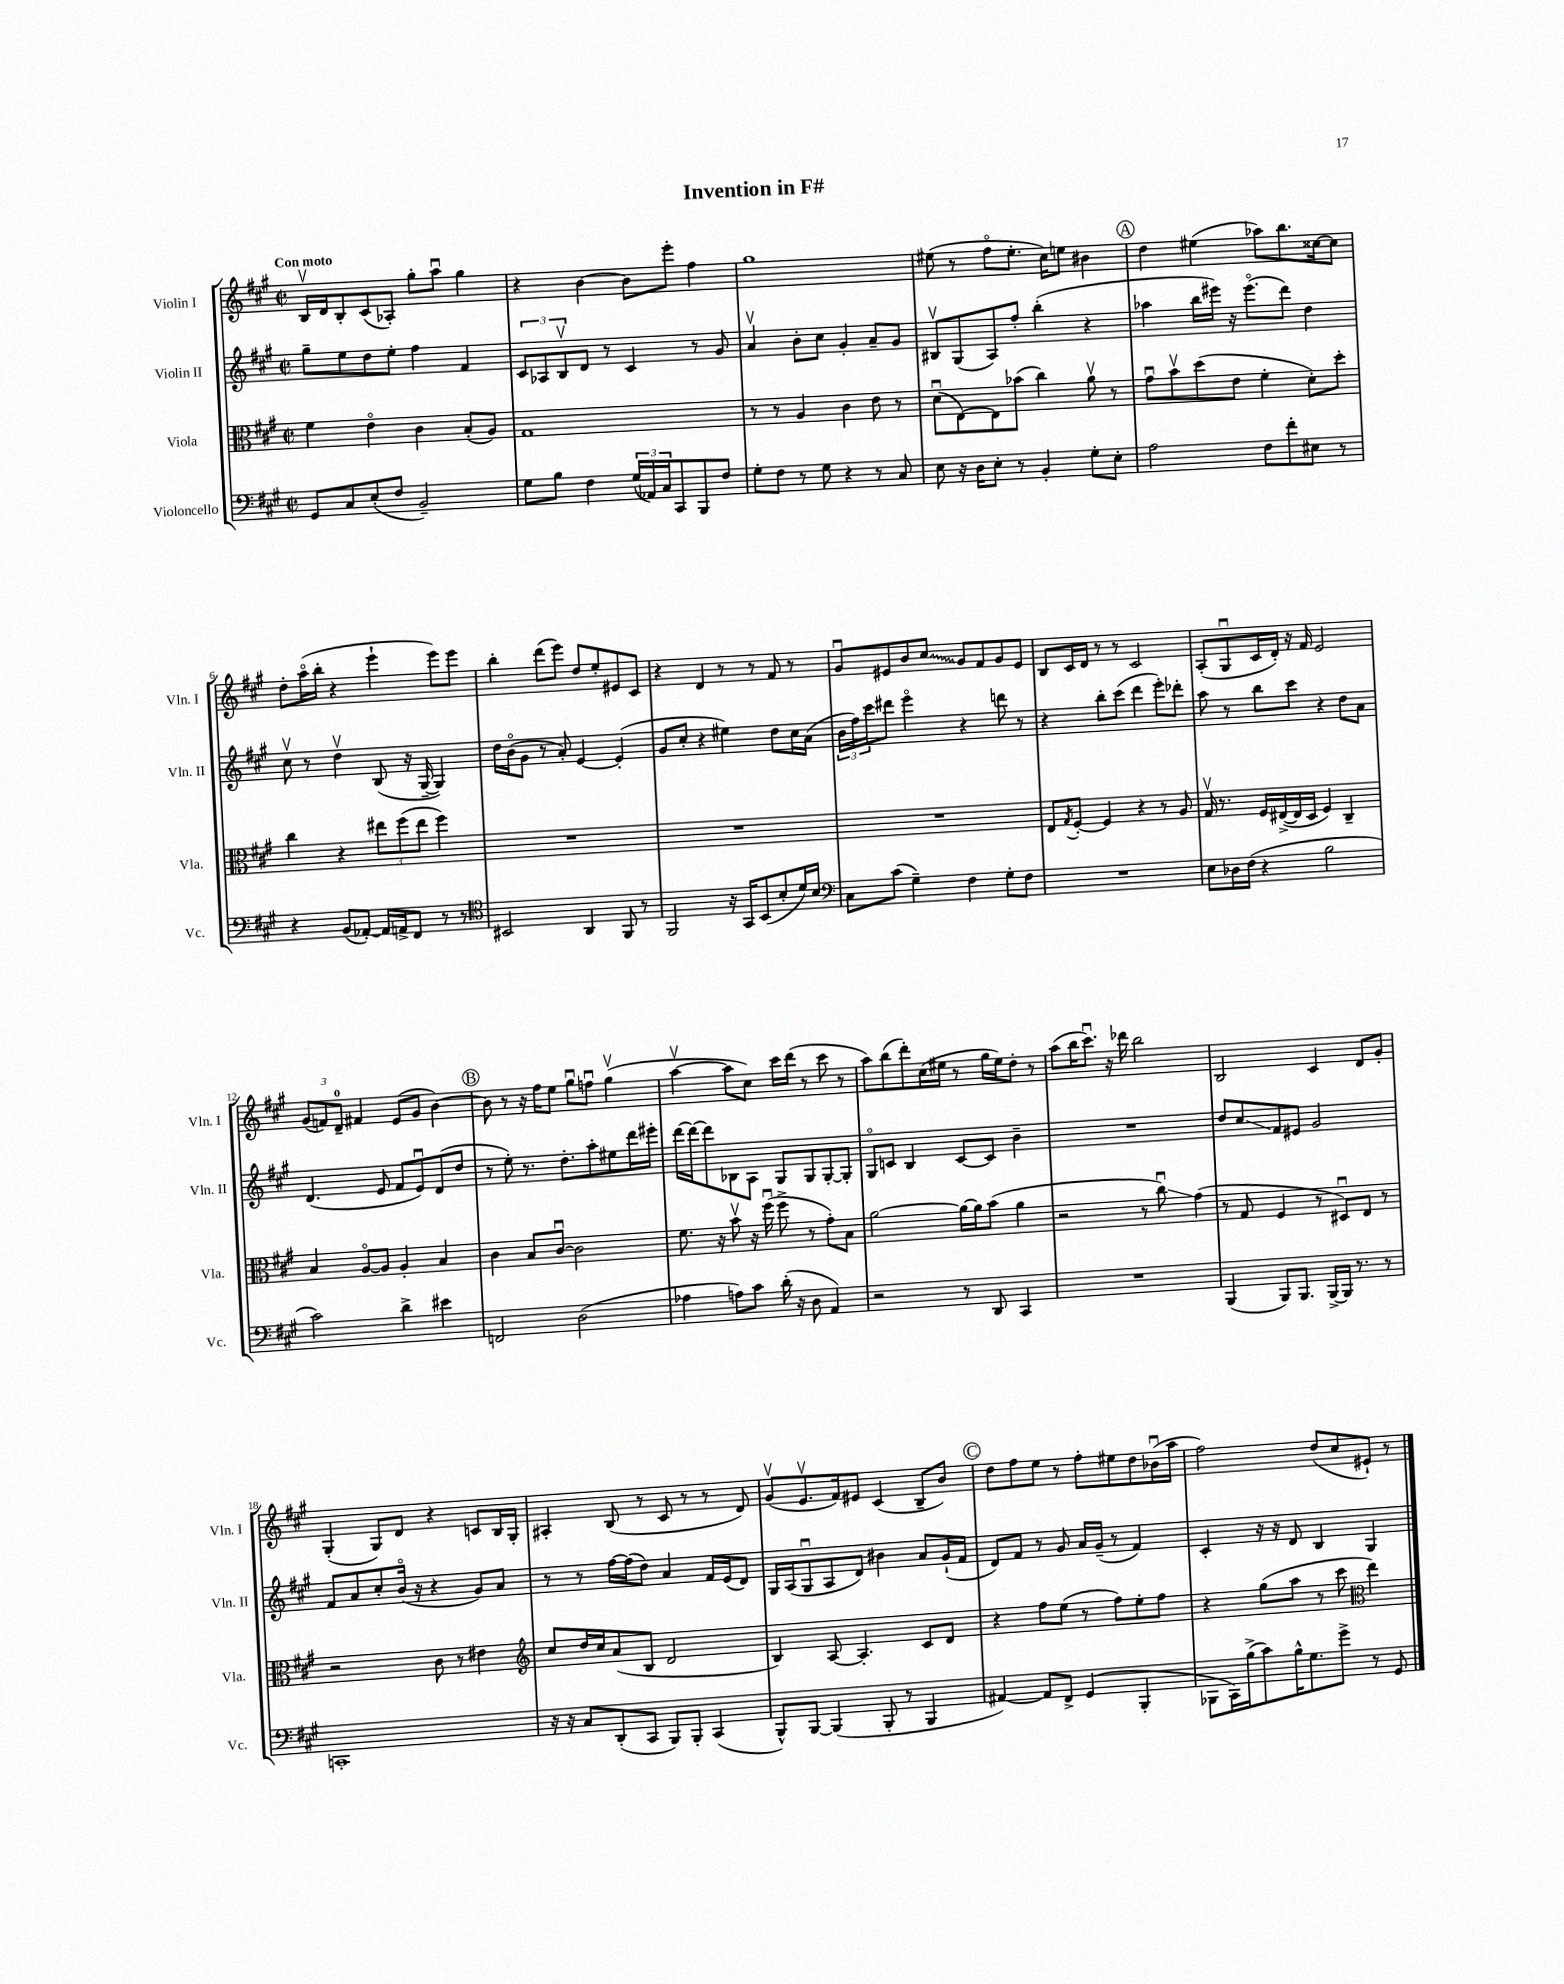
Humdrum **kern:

**kern	**kern	**kern	**kern
*staff4	*staff3	*staff2	*staff1
*clefF4	*clefC3	*clefG2	*clefG2
*k[f#c#g#]	*k[f#c#g#]	*k[f#c#g#]	*k[f#c#g#]
*M2/2	*M2/2	*M2/2	*M2/2
*met(c|)	*met(c|)	*met(c|)	*met(c|)
8GG#	4f#	8gg#~	16Bv
.	.	.	16d
8C#	.	8ee	8B'
(8E'	4eo	8dd	(8c#
8F#	.	8ee'	8A-')
2BB~)	4c#	4ff#	8gg#'
.	.	.	8aau
.	(8B'	4f#	4gg#
.	8A)	.	.
=	=	=	=
8G#	1G#	12c#	4r
.	.	12A-	.
8B	.	.	.
.	.	12Bv	.
4F#	.	8d	[4b
.	.	8r	.
(24G#	.	4c#	8b]
24AA-)	.	.	.
24C#	.	.	.
8CC#	.	.	8eee'
8BBB	.	8r	4ff#
8F#	.	8g#	.
=	=	=	=
8G#'	8r	4av	1gg#
8F#	8r	.	.
8r	4A	8b'	.
8G#	.	8cc#	.
4r	4c#	4g#'	.
8r	8e	8a~	.
8C#	8r	8g#	.
=	=	=	=
8E	(8du	8B#v	(8ee#
16r	[8E)	(8G#	8r
16D	.	.	.
8E'	8E]	8A)	8ff#o
8r	(8b-	8ff#'	8.ee#'
4BB'	4cc#)	(4bb'	.
.	.	.	16cc#)
.	.	.	8ee
8G#'	8av	4r	4b#
8E'	8r	.	.
=	=	=	=
2A	8g#u	4aa-	4dd
.	8bv	.	.
.	(8dd	16bb	(4ee#
.	.	16eee#)	.
.	8e	16r	.
.	.	(8.eee#o	.
8F#	4f#'	.	8aa-)
8f#'	.	8ddd)	8.bb
8E#	8d')	4dd	.
.	.	.	[16cc##
8r	8dd'	.	8cc##]
=	=	=	=
4r	4cc#	8cc#v	8dd'
.	.	8r	(16aao
.	.	.	16bb'
(8BB	4r	4ddv	4r
[8AA-')	.	.	.
16AA-]	12ee#	(8B	4eee`
16AA^	.	.	.
.	(12ff#	.	.
8FF#	.	16r	.
.	12ee#	.	.
.	.	[16G#~	.
8r	4ff#)	4G#])	8eee)
8r	.	.	8eee
=	=	=	=
*clefC4	*	*	*
2BB#	1r	16dd	4bb'
.	.	(16bo	.
.	.	8g#	.
.	.	8r	(8ddd
.	.	8a')	8eee)
4AA	.	[4e	8dd
.	.	.	8ee'
8FF#	.	(4e']	8e#
8r	.	.	8c#
=	=	=	=
2FF#	1r	8g#	4r
.	.	8cc#'	.
.	.	4r	4d
16r	.	4ee#)	8r
16GG#	.	.	.
(8BB	.	.	8r
8B'	.	8dd	8f#
16d)	.	16cc#	8r
16B	.	(16a	.
=	=	=	=
*clefF4	*	*	*
8C#	1r	24b	8g#u
.	.	24ff#)	.
.	.	24ccc#	.
(8c#	.	8ddd#	8e#
4G#~)	.	4eeeo	8b
.	.	.	8cc#
4F#	.	4r	8g#
.	.	.	8f#
8G#'	.	8ddd	8g#
8F#	.	8r	8e#
=	=	=	=
1r	8E	4r	8B
.	8qG#	.	.
.	[8F#'	.	16c#
.	.	.	16d
.	4F#]	8bb'	8r
.	.	(8ccc#	8r
.	4r	4ddd	2c#
.	8r	8eee')	.
.	8A	8ddd-'	.
=	=	=	=
8E	16G#v	8aa	(8A'
.	8.r	.	.
16D-	.	8r	8G#u
(16F#	.	.	.
4r	16F#	8bb	16c#
.	([16E#^	.	16d')
.	16E#]	8ccc#	16r
.	16D	.	16f#
2B	4F#)	4r	2e
.	4C#~	8dd	.
.	.	8a	.
=	=	=	=
2c#)	4B	(4.d	(12g#
.	.	.	12f)
.	.	.	12d~
.	[8Ao	.	4f#
.	8A]	8e	.
4d^	4A'	8f#	(8e
.	.	8eu)	8g#
4e#	4B	(8d	[4b)
.	.	8dd	.
=	=	=	=
2FF	4c#	8r	8b]
.	.	8ee')	8r
.	8B	8.r	16r
.	.	.	16ff#
.	[8c#u	.	8ee
.	.	8.dd'	.
(2D	2c#]	.	8gg#u
.	.	8aa'	8ffu
.	.	8ee#	(4gg#v
.	.	16ddd	.
.	.	16eee#'	.
=	=	=	=
4A-	8.f#	[16ddd	[4aav
.	.	16ddd_	.
.	.	8ddd]	.
.	16r	.	.
8A)	8bv	8B-	8aa]
8c#	16r	8A	8cc#)
.	(16ff#u	.	.
(16d'	8ff#^	8G#	16ccc#
16r	.	.	(16ddd
8D	8r	8G#	8r
4AA)	8g#')	[8G#'	8ccc#
.	8B	8G#']	8r
=	=	=	=
2r	[2a	8G#o	8aa)
.	.	8c	(8bb
.	.	4B	8ddd')
.	.	.	(16cc#
.	.	.	16ee#
8r	16a_	[8c	8r
.	16a]	.	.
8DD	(8b	8c]	16gg#
.	.	.	16ee#)
4CC#	4a	4b~	8dd'
.	.	.	8r
=	=	=	=
1r	2r	1r	(8aa
.	.	.	16bb
.	.	.	8.ccc#u)
.	.	.	16r
.	.	.	16ddd-
.	8r	.	2bb
.	8cc#u)	.	.
.	(4g#	.	.
=	=	=	=
(4BBB	8r	8dd	2B
.	8G#	8cc#	.
8BBB)	4F#	8f#	.
8.BBB	.	8e#	.
.	8r	2g#	4c#
[16BBB^	.	.	.
16BBB]	8D#u)	.	.
8.r	.	.	.
.	8E	.	8d
8r	8r	.	8g#'
=	=	=	=
1CC'	2r	8f#	(4G#'
.	.	8a	.
.	.	8cc#'	8G#)
.	.	(16bo	8d
.	.	16r	.
.	8c#	4r	4r
.	8r	.	.
.	4e#	8g#)	8c
.	.	8a	16B
.	.	.	16G#'
=	=	=	=
*	*clefG2	*	*
16r	8cc#	8r	4A#'
16r	.	.	.
8C#	16dd	8r	.
.	16cc#	.	.
(8DD'	(8a	[16ff#	(8B
.	.	(16ff#]	.
8CC#	8B	8dd)	8r
8BBB)	2d	4a	8c#
8BBB'	.	.	8r
(4CC#	.	16f#	8r
.	.	(16e	.
.	.	8d)	8d)
=	=	=	=
8BBB^^)	4B)	16G#	(8g#v
.	.	(16A	.
[8BBB	.	8G#u	8.ev
(4BBB]	[8A	8A	.
.	.	.	16f#)
.	4.A']	8d)	8e#
8BBB'	.	4b#	(4c#
8r	.	.	.
4BBB	8c#	8a	8B~
.	8d	(16g#`	8b)
.	.	16f#	.
=	=	=	=
[4AA#)	4r	8d)	8dd
.	.	8f#	8ff#
8AA#]	8ff#	8r	8ee
8FF#^	(8ee	8g#	8r
(4GG#	8r	16a	8ff#'
.	.	(16g#~	.
.	8ff#)	8r	8ee#
4BBB'	8ee'	4f#)	8dd
.	8ff#	.	(16b-u
.	.	.	16aa
=	=	=	=
8BBB-	4r	4c#'	2ff#)
16CC#)	.	.	.
(16B^	.	.	.
8c#)	(8gg#	16r	.
.	.	16r	.
16B^^	8aa	8d	.
8.G#	.	.	.
.	8r	4B	(8dd
8g#^	8ccc#	.	8cc#
*	*clefC3	*	*
8r	4ee)	4G#	8e#`)
8GG#	.	.	8r
==	==	==	==
*-	*-	*-	*-
